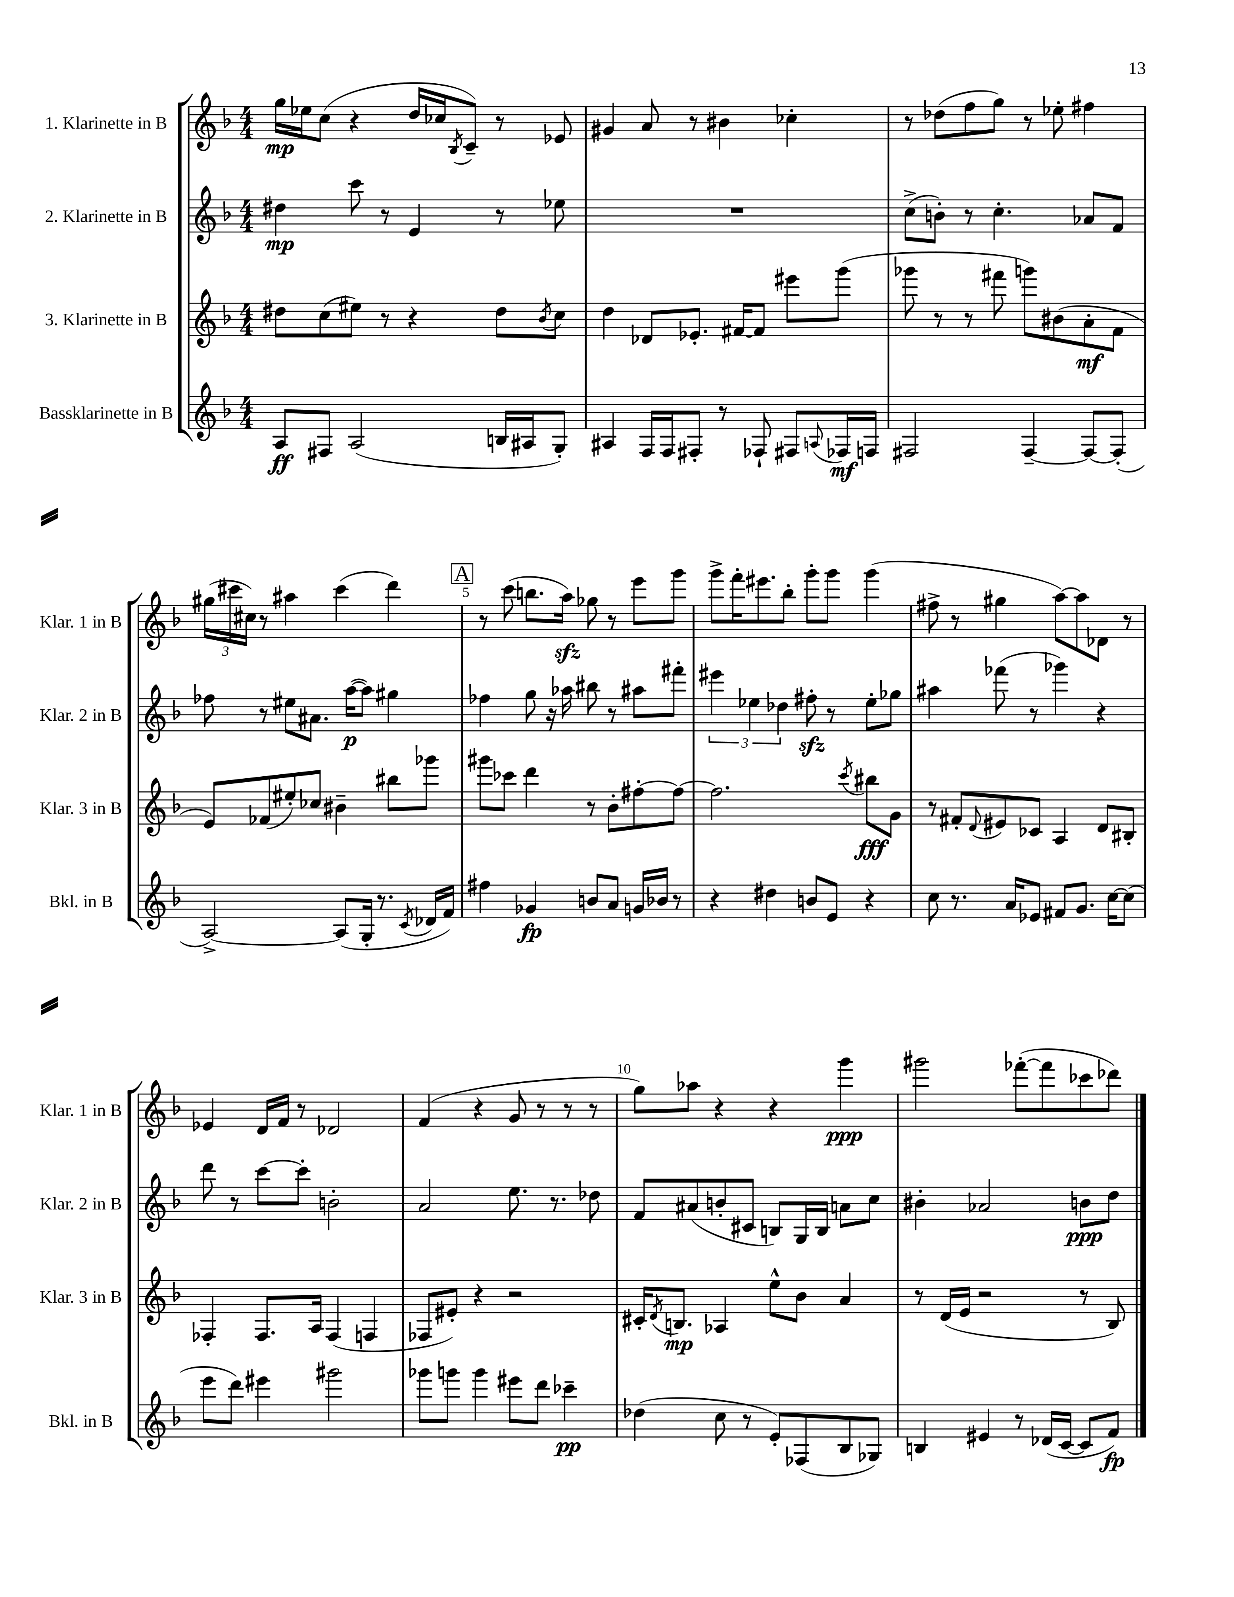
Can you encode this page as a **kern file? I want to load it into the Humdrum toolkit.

**kern	**kern	**kern	**kern
*staff4	*staff3	*staff2	*staff1
*clefG2	*clefG2	*clefG2	*clefG2
*k[b-]	*k[b-]	*k[b-]	*k[b-]
*M4/4	*M4/4	*M4/4	*M4/4
8A	8dd#	4dd#	16gg
.	.	.	16ee-
8F#	(8cc	.	(8cc
(2A	8ee#)	8ccc	4r
.	8r	8r	.
.	4r	4e	16dd
.	.	.	16cc-
.	.	.	8qB-
.	.	.	8c~)
16B	8dd#	8r	8r
16A#	.	.	.
.	8qb-	.	.
8G')	8cc	8ee-	8e-
=	=	=	=
4A#	4dd	1r	4g#
16F	8d-	.	8a
16F	.	.	.
8F#'	8.e-'	.	8r
8r	.	.	4b#
.	[16f#	.	.
8F-`	8f#]	.	.
8F#	8eee#	.	4cc-'
8qqA	.	.	.
16F-	(8ggg	.	.
16F	.	.	.
=	=	=	=
2F#	8ggg-	(8cc^	8r
.	8r	8b')	(8dd-
.	8r	8r	8ff
.	8fff#	4.cc'	8gg)
[4F#~	8ggg)	.	8r
.	(8b#	.	8ee-'
8F#_	8a'	8a-	4ff#
(8F#']	8f	8f	.
=	=	=	=
[2A^)	8e)	8ff-	(24gg#
.	.	.	24ccc#
.	.	.	24cc#)
.	(8f-	8r	8r
.	8ee#')	8ee#	4aa#
.	8cc-	8.a#	.
(8A]	4b#~	.	(4ccc#
.	.	([16aa	.
16G'	.	8aa])	.
8.r	.	.	.
.	8bb#	4gg#	4ddd)
8qc	.	.	.
16d-	8ggg-	.	.
16f)	.	.	.
=	=	=	=
4ff#	8ggg#	4ff-	8r
.	8ccc-	.	(8ccc
4g-	4ddd	8gg	8.bb
.	.	16r	.
.	.	16aa-	16aa)
8b	8r	8bb#	8gg-
8a	8b-'	8r	8r
16g	[8ff#'	8aa#	8eee
16b-	.	.	.
8r	8ff#_	8fff#'	8ggg
=	=	=	=
4r	2.ff#]	6eee#	8ggg^
.	.	.	16fff'
.	.	6ee-	.
.	.	.	8.eee#
4dd#	.	.	.
.	.	6dd-	.
.	.	.	8bb-'
8b	.	8ff#'	8ggg'
8e	.	8r	8ggg
.	8qccc	.	.
4r	8bb#	8ee-'	(4ggg
.	8g	8gg-	.
=	=	=	=
8cc	8r	4aa#	8ff#^
8.r	8f#'	.	8r
.	8qqd	.	.
.	8e#	(8fff-	4gg#
16a	.	.	.
8e-	8c-	8r	.
8f#	4A	4ggg-)	[8aa)
8.g	.	.	8aa]
.	8d	4r	8d-
[16cc	.	.	.
(8cc]	8B#'	.	8r
=	=	=	=
8eee	4F-'	8ddd	4e-
8ddd)	.	8r	.
4eee#	8.F-	[8ccc	16d
.	.	.	16f
.	.	8ccc']	8r
.	16A	.	.
2ggg#	(4F-	2b'	2d-
.	4F	.	.
=	=	=	=
8ggg-	8F-	2a	(4f
8ggg	8e#')	.	.
4ggg	4r	.	4r
8eee#	2r	8.ee	8g
8ddd	.	.	8r
.	.	8.r	.
4ccc-~	.	.	8r
.	.	8dd-	8r
=	=	=	=
(4dd-	16c#'	8f	8gg)
.	8qd	.	.
.	8.B	.	.
.	.	(8a#	8aa-
8cc	4A-	8b'	4r
8r	.	8c#	.
8e')	8ee^^	8B)	4r
(8F-	8b-	16G	.
.	.	16B	.
8B-	4a	8a	4ggg
8G-)	.	8cc	.
=	=	=	=
4B	8r	4b#'	2ggg#
.	(16d	.	.
.	16e	.	.
4e#	2r	2a-	.
8r	.	.	([8fff-'
(16d-	.	.	8fff-]
[16c	.	.	.
8c]	8r	8b	8ccc-
8f)	8B-)	8dd	8ddd-)
==	==	==	==
*-	*-	*-	*-
